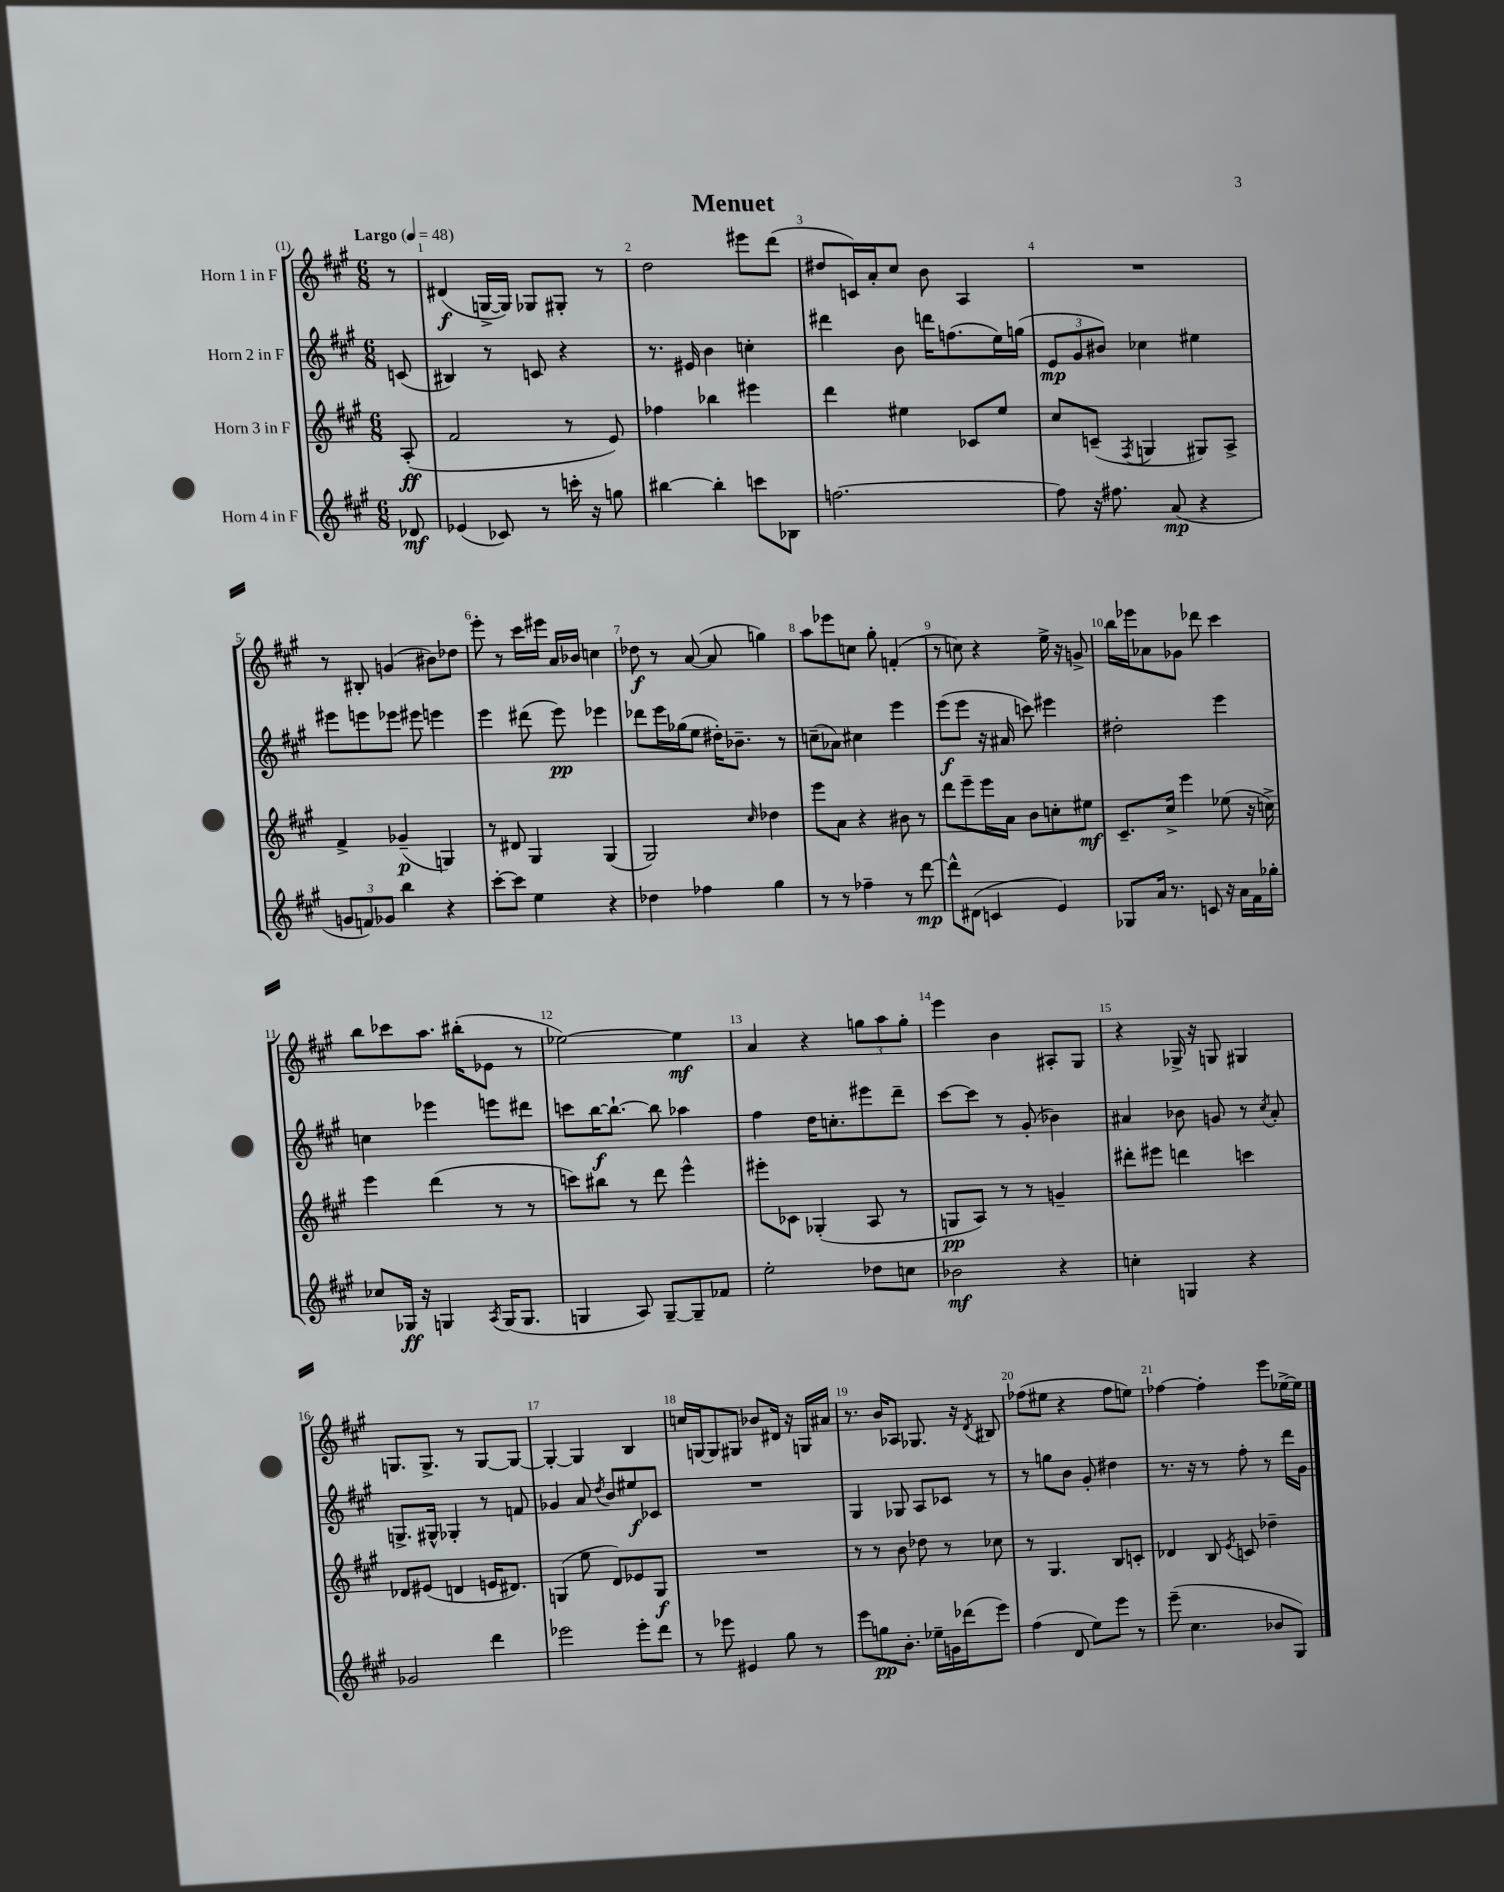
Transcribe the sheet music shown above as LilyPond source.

\header { title = "Menuet" }
<<
\new StaffGroup <<
\new Staff = "s0" \with { instrumentName = "Horn 1 in F" } {
    \clef treble \key a \major \numericTimeSignature \time 6/8 \partial 8 \tempo "Largo" 4 = 48
    r8 |
    dis'4\f( g16~-> g16) ges8 gis8-. r8 |
    d''2 eis'''8 d'''8( |
    dis''8 c'16) a'16-. cis''8 b'8 a4 |
    R2. |
    r8 bis8-. g'4( bis'8) des''8 |
    e'''8-. r8 cis'''16 eis'''16 a'16 bes'16 c''4 |
    des''8\f r8 a'8~( a'8 g''4) |
    a''8 ees'''8 c''8 gis''8-. f'4-.( |
    r8 c''8) r4 e''16-> r16 g'8-> |
    b''16 ees'''16 aes'8 ges'8 des'''8 cis'''4 |
    b''8 ces'''8 a''8. bis''16-.( ees'8 r8 |
    ees''2~) ees''4\mf |
    a'4 r4 \tuplet 3/2 { g''8 a''8 g''8-. } |
    e'''4 b'4 ais8-. gis8 |
    r4 ges16-> r16 g8 gis4 |
    g8. g8.-> r8 g8~ g8~ |
    g4~-. g4 b4 |
    c''16 g16~ g8 gis8 bes'8 dis'16 r16 g16 ais'16 |
    r8. b'16 aes8 ges8. r16 \acciaccatura { d'8 } bis8 |
    fes''8( eis''8 r4 fes''8 e''8) |
    fes''4~ fes''4-. e'''8 ees''16~-> ees''16 \bar "|." |
}
\new Staff = "s1" \with { instrumentName = "Horn 2 in F" } {
    \clef treble \key a \major \numericTimeSignature \time 6/8 \partial 8
    c'8( |
    bis4) r8 c'8 r4 |
    r8. eis'16 b'4 c''4-. |
    dis'''4 b'8 d'''16 f''8.( e''16) g''16( |
    \tuplet 3/2 { e'8\mp gis'8 bis'8) } ces''4 eis''4 |
    eis'''8 e'''8 ees'''8 eis'''8 e'''4 |
    e'''4 dis'''8( e'''8\pp) ees'''4 |
    des'''8 e'''16 ges''16( e''8 dis''16-.) bes'8.-- r8 |
    c''8--( aes'8) cis''4 e'''4 |
    e'''8\f( e'''8 r16 ais'16 c'''8) eis'''4 |
    dis''2-. e'''4 |
    c''4 ees'''4 e'''8 dis'''8 |
    c'''8 b''16~\f b''8.~-! b''8 aes''4 |
    fis''4 d''16 c''8.-. eis'''8 d'''8-- |
    cis'''8~ cis'''8 r8 gis'8-.( bes'4) |
    ais'4 bes'8 g'8 r8 \acciaccatura { cis''8 } ais'8-. |
    g8.-> gis16-^ ges4-. r8 f'8 |
    ges'4 a'8 \acciaccatura { d''8 } b'8 eis''8\f ces'8 |
    R2. |
    gis4 ges8 a8 ces'8 r8 |
    r8 g''8 b'8 gis'8-. dis''4 |
    r8. r16 r8 fis''8-. r8 d'''16 gis'16 \bar "|." |
}
\new Staff = "s2" \with { instrumentName = "Horn 3 in F" } {
    \clef treble \key a \major \numericTimeSignature \time 6/8 \partial 8
    a8-.\ff( |
    fis'2 r8 e'8) |
    fes''4 bes''4 eis'''4 |
    d'''4 eis''4 ces'8 eis''8 |
    cis''8 c'8--( \acciaccatura { fis8 } g4 gis8) a8-> |
    fis'4-> ges'4--\p( g4) |
    r8 dis'8 gis4 gis4( |
    gis2) \grace { cis''16 } des''4 |
    e'''8 a'8 r4 bis'8 r8 |
    d'''8 e'''8-- e'''16 a'16 b'8 c''8-. eis''8\mf |
    cis'8.-- cis''16-> e'''4 ees''8( r16 c''16->) |
    e'''4 d'''4( r8 r8 |
    c'''8) bis''8 r8 d'''8 e'''4-^ |
    eis'''8-. ces'8 ges4-.( a8 r8 |
    g8\pp a8) r8 r8 g'4-- |
    dis'''8-. eis'''8 d'''4 c'''4 |
    des'8 eis'8( d'4 e'16 dis'8.) |
    g4( e''8 d'8) ees'8 g8\f |
    R2. |
    r8 r8 b'8 des''8 r8 ces''8 |
    r8 gis4. b8 c'8-. |
    des'4 b8 \acciaccatura { e'8 } c'8 des''4-- \bar "|." |
}
\new Staff = "s3" \with { instrumentName = "Horn 4 in F" } {
    \clef treble \key a \major \numericTimeSignature \time 6/8 \partial 8
    des'8\mf |
    ees'4( ces'8) r8 c'''16-. r16 g''8 |
    bis''4~ bis''4-. c'''8 bes8 |
    f''2.~ |
    f''8 r16 fis''8. a'8\mp( r4 |
    \tuplet 3/2 { g'8 f'8) ges'8 } b''4 r4 |
    cis'''8~-. cis'''8 e''4 r4 |
    des''4 fes''4 gis''4 |
    r8 r8 fes''4-- r8 d'''8~\mp |
    d'''8-^ dis'8( c'4 e'4) |
    ges8 a'16 r8. c'8 r16 a'16 fis'16 ges''16-. |
    ces''8 ges16\ff r16 g4 \acciaccatura { a8 } g16( g8. |
    g4 a8) g8~-- g8-- fes'8 |
    e''2-. des''8 c''8 |
    bes'2\mf r4 |
    c''4-. g4 r4 |
    ges'2 d'''4 |
    ees'''2 ees'''8-. d'''8 |
    r8 ees'''8 eis'4 gis''8 r8 |
    e'''8 g''8\pp b'8.-. ees''16-- g'16 des'''16( e'''8) |
    fis''4( d'8 e''8) e'''8 r8 |
    e'''8--( cis''4. bes'8 gis8) \bar "|." |
}
>>
>>
\layout { \context { \Score \override BarNumber.break-visibility = ##(#f #t #t) barNumberVisibility = #all-bar-numbers-visible } }
